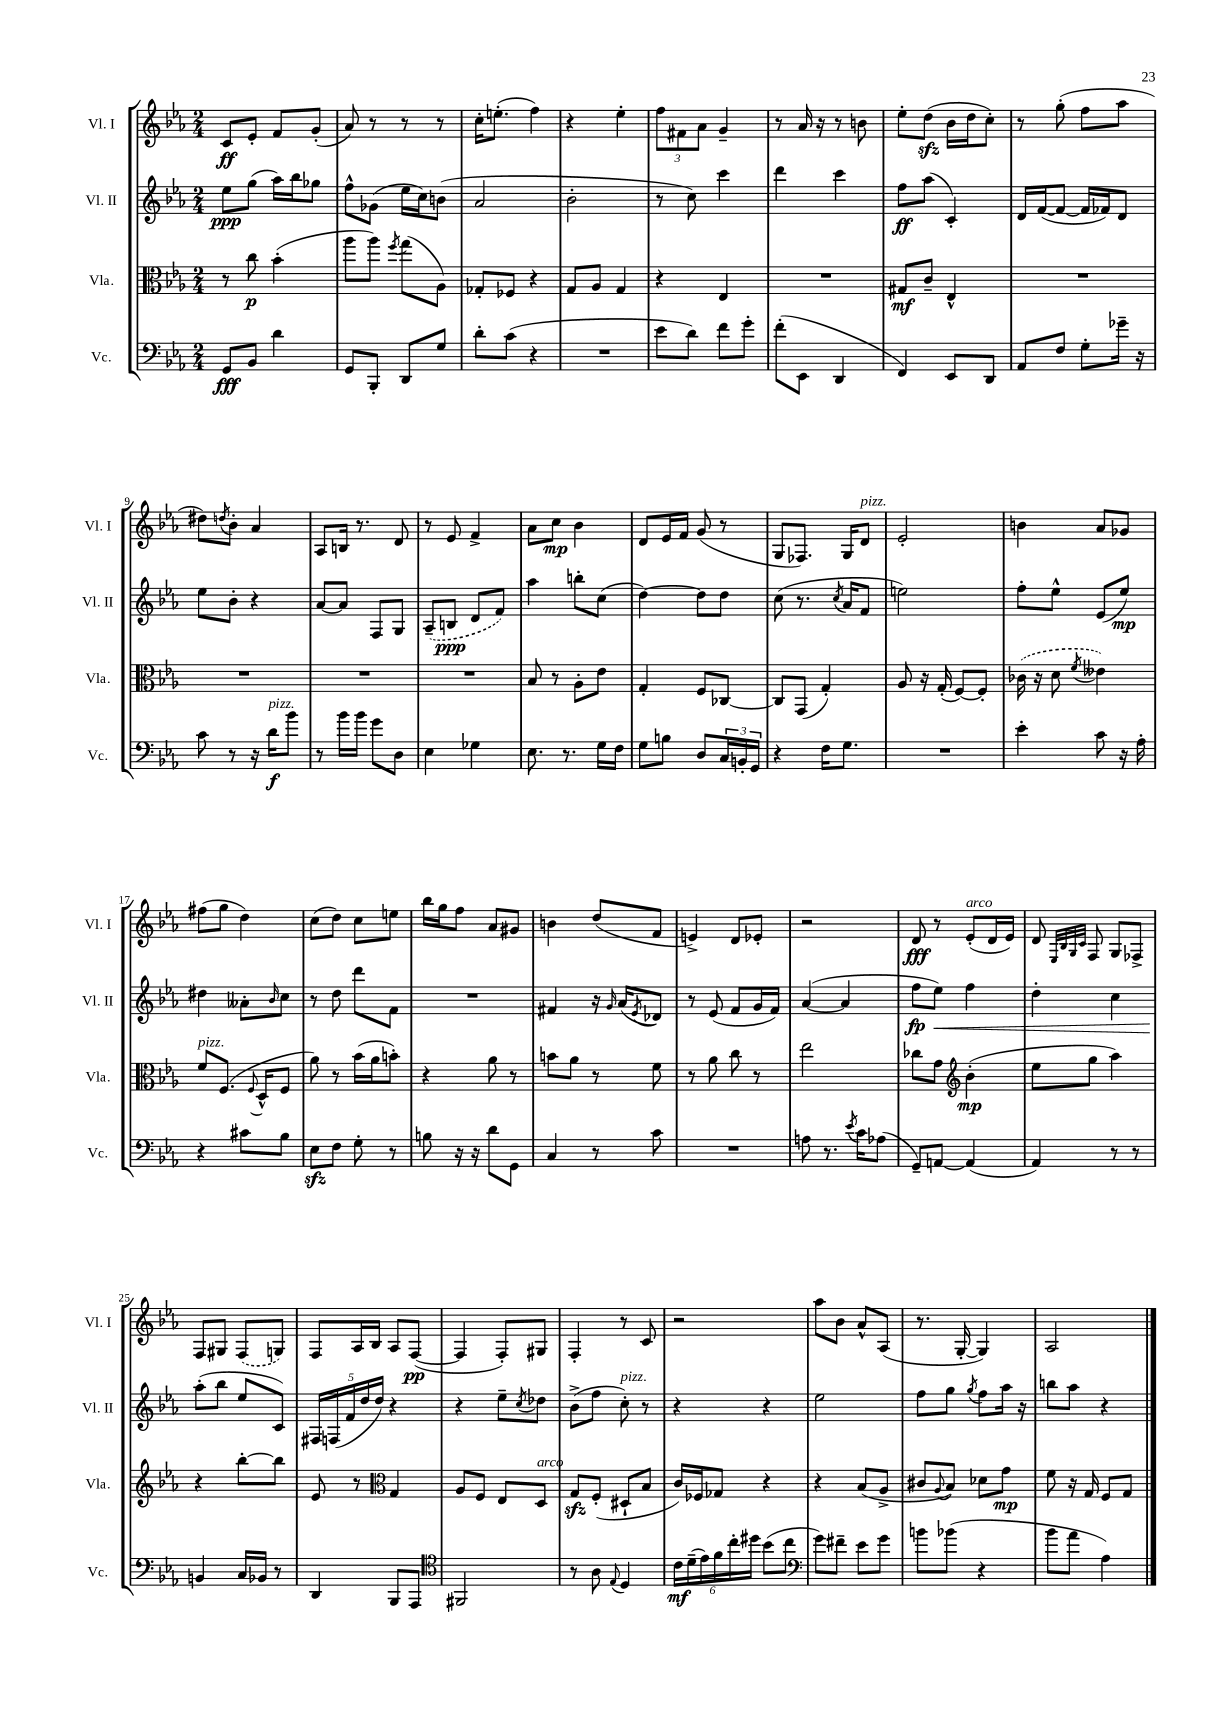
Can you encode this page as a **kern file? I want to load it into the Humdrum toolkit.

**kern	**dynam	**kern	**dynam	**kern	**dynam	**kern	**dynam
*part4	*part4	*part3	*part3	*part2	*part2	*part1	*part1
*staff4	*staff4	*staff3	*staff3	*staff2	*staff2	*staff1	*staff1
*I"Vc.	*	*I"Vla.	*	*I"Vl. II	*	*I"Vl. I	*
*I'Vc.	*	*I'Vla.	*	*I'Vl. II	*	*I'Vl. I	*
*clefF4	*	*clefC3	*	*clefG2	*	*clefG2	*
*k[b-e-a-]	*	*k[b-e-a-]	*	*k[b-e-a-]	*	*k[b-e-a-]	*
*M2/4	*	*M2/4	*	*M2/4	*	*M2/4	*
=1	=1	=1	=1	=1	=1	=1	=1
8GG/L	fff	8r	.	8ee-\L	ppp	8c/L	ff
8BB-/J	.	8cc\	p	(8gg\J	.	8e-'/J	.
4d\	.	(4b-'\	.	16aa-\LL)	.	8f/L	.
.	.	.	.	16bb-\J	.	.	.
.	.	.	.	8gg-X\J	.	(8g'/J	.
=2	=2	=2	=2	=2	=2	=2	=2
8GG/L	.	8aa-\L	.	8ff^^\L	.	8a-/)	.
8BBB-'/J	.	8aa-\J)	.	(8g-X\J	.	8r	.
.	.	8qff/	.	.	.	.	.
8DD/L	.	(8gg\L	.	16ee-\LL	.	8r	.
.	.	.	.	16cc\J)	.	.	.
8G/J	.	8A-\J)	.	(8bn\J	.	8r	.
=3	=3	=3	=3	=3	=3	=3	=3
8d'\L	.	8G-X'/L	.	2a-/	.	16cc'\KL	.
.	.	.	.	.	.	(8.een'\J	.
(8c\J	.	8F-X/J	.	.	.	.	.
4r	.	4r	.	.	.	4ff\)	.
=4	=4	=4	=4	=4	=4	=4	=4
2r	.	8G/L	.	2b-'\	.	4r	.
.	.	8A-/J	.	.	.	.	.
.	.	4G/	.	.	.	4ee-'\	.
=5	=5	=5	=5	=5	=5	=5	=5
8e-\L	.	4r	.	8r	.	12ff\L	.
.	.	.	.	.	.	12f#X\	.
8d\J)	.	.	.	8cc\)	.	.	.
.	.	.	.	.	.	12a-\J	.
8f\L	.	4E-/	.	4ccc\	.	4g~/	.
8g'\J	.	.	.	.	.	.	.
=6	=6	=6	=6	=6	=6	=6	=6
(8f'\L	.	2r	.	4ddd\	.	8r	.
8EE-\J	.	.	.	.	.	16a-/	.
.	.	.	.	.	.	16r	.
4DD/	.	.	.	4ccc\	.	8r	.
.	.	.	.	.	.	8bn\	.
=7	=7	=7	=7	=7	=7	=7	=7
4FF/)	.	8G#X/L	mf	8ff\L	ff	8ee-'\L	.
.	.	8c~/J	.	(8aa-\J	.	(8ddzz\J	.
8EE-/L	.	4E-^^/	.	4c'/)	.	16b-\LL	.
.	.	.	.	.	.	16dd\J	.
8DD/J	.	.	.	.	.	8cc'\J)	.
=8	=8	=8	=8	=8	=8	=8	=8
8AA-/L	.	2r	.	16d/LL	.	8r	.
.	.	.	.	([16f/J	.	.	.
8F/J	.	.	.	8f/J_	.	(8gg'\	.
8G'\L	.	.	.	16f/LL]	.	8ff\L	.
.	.	.	.	16f-X/J)	.	.	.
16g-X~\Jk	.	.	.	8d/J	.	8aa-\J	.
16r	.	.	.	.	.	.	.
!!LO:LB:g=z
=9	=9	=9	=9	=9	=9	=9	=9
8c\	.	2r	.	8ee-\L	.	8dd#X\L)	.
.	.	.	.	.	.	8qddn/	.
8r	.	.	.	8b-'\J	.	8b-'\J	.
16r	.	.	.	4r	.	4a-/	.
!LO:TX:a:i:t=pizz.	!	!	!	!	!	!	!
16d\KL	f	.	.	.	.	.	.
8b-\J	.	.	.	.	.	.	.
=10	=10	=10	=10	=10	=10	=10	=10
8r	.	2r	.	[8a-/L	.	8A-/L	.
16b-\LL	.	.	.	8a-/J]	.	16Bn/Jk	.
16b-\JJ	.	.	.	.	.	8.r	.
8g\L	.	.	.	8F/L	.	.	.
8D\J	.	.	.	8G/J	.	8d/	.
=11	=11	=11	=11	=11	=11	=11	=11
4E-\	.	2r	.	(8A-~/L	.	8r	.
.	.	.	.	8Bn/J	ppp	8e-/	.
4G-X\	.	.	.	8d/L	.	4f^/	.
.	.	.	.	8f/J)	.	.	.
=12	=12	=12	=12	=12	=12	=12	=12
8.E-\	.	8B-/	.	4aa-\	.	8a-\L	.
.	.	8r	.	.	.	8cc\J	mp
8.r	.	.	.	.	.	.	.
.	.	8A-'\L	.	8bbn'\L	.	4b-\	.
16G\LL	.	8e-\J	.	(8cc\J	.	.	.
16F\JJ	.	.	.	.	.	.	.
=13	=13	=13	=13	=13	=13	=13	=13
8G\L	.	4G'/	.	[4dd\)	.	8d/L	.
8Bn\J	.	.	.	.	.	16e-/L	.
.	.	.	.	.	.	16f/JJ	.
8D/L	.	8F/L	.	8dd\L]	.	(8g/	.
24C/L	.	[8C-X/J	.	8dd\J	.	8r	.
24BBn'/	.	.	.	.	.	.	.
24GG/JJ	.	.	.	.	.	.	.
=14	=14	=14	=14	=14	=14	=14	=14
4r	.	8C-/L]	.	(8cc\	.	8G/L	.
.	.	(8GG/J	.	8.r	.	8.F-X/J)	.
16F\KL	.	4G'/)	.	.	.	.	.
.	.	.	.	8qcc/	.	.	.
8.G\J	.	.	.	16a-/KL	.	16G/KL	.
!	!	!	!	!	!	!LO:TX:a:i:t=pizz.	!
.	.	.	.	8f/J	.	8d/J	.
=15	=15	=15	=15	=15	=15	=15	=15
2r	.	8A-/	.	2een\)	.	2e-'/	.
.	.	16r	.	.	.	.	.
.	.	(16G'/	.	.	.	.	.
.	.	[8F/L)	.	.	.	.	.
.	.	8F'/J]	.	.	.	.	.
=16	=16	=16	=16	=16	=16	=16	=16
4e-'\	.	(16c-X\	.	8ff'\L	.	4bn\	.
.	.	16r	.	.	.	.	.
.	.	8d\	.	8ee-^^\J	.	.	.
.	.	8qf/	.	.	.	.	.
8c\	.	4e--X\)	.	(8e-/L	.	8a-/L	.
16r	.	.	.	8ee-/J)	mp	8g-X/J	.
16A-'\	.	.	.	.	.	.	.
!!LO:LB:g=z
=17	=17	=17	=17	=17	=17	=17	=17
!	!	!LO:TX:a:i:t=pizz.	!	!	!	!	!
4r	.	8f/L	.	4dd#X\	.	(8ff#X\L	.
.	.	(8.F/J	.	.	.	8gg\J	.
8c#X\L	.	.	.	8a--X'\L	.	4dd\)	.
.	.	8qqF/	.	.	.	.	.
.	.	16D^^/KL	.	.	.	.	.
.	.	.	.	16qqb-/	.	.	.
8B-\J	.	8F/J	.	8cc\J	.	.	.
=18	=18	=18	=18	=18	=18	=18	=18
8E-zz\L	.	8a-\)	.	8r	.	(8cc\L	.
8F\J	.	8r	.	8dd\	.	8dd\J)	.
8G'\	.	(16b-\LL	.	8ddd\L	.	8cc\L	.
.	.	16a-\J	.	.	.	.	.
8r	.	8bn'\J)	.	8f\J	.	8een\J	.
=19	=19	=19	=19	=19	=19	=19	=19
8Bn\	.	4r	.	2r	.	16bb-\LL	.
.	.	.	.	.	.	16gg\J	.
16r	.	.	.	.	.	8ff\J	.
16r	.	.	.	.	.	.	.
8d\L	.	8a-\	.	.	.	8a-/L	.
8GG\J	.	8r	.	.	.	8g#X/J	.
=20	=20	=20	=20	=20	=20	=20	=20
4C/	.	8bn\L	.	4f#X/	.	4bn\	.
.	.	8a-\J	.	.	.	.	.
8r	.	8r	.	16r	.	(8dd/L	.
.	.	.	.	16qqg/	.	.	.
.	.	.	.	(16a-/KL	.	.	.
.	.	.	.	8qe-/	.	.	.
8c\	.	8f\	.	8d-X/J)	.	8f/J	.
=21	=21	=21	=21	=21	=21	=21	=21
2r	.	8r	.	8r	.	4en^/)	.
.	.	8a-\	.	(8e-/	.	.	.
.	.	8cc\	.	8f/L	.	8d/L	.
.	.	8r	.	16g/L	.	8e-X'/J	.
.	.	.	.	16f/JJ)	.	.	.
=22	=22	=22	=22	=22	=22	=22	=22
8An\	.	2ee-\	.	([4a-/	.	2r	.
8.r	.	.	.	.	.	.	.
.	.	.	.	4a-/]	.	.	.
8qe-/	.	.	.	.	.	.	.
16c\KL	.	.	.	.	.	.	.
(8A-X\J	.	.	.	.	.	.	.
=23	=23	=23	=23	=23	=23	=23	=23
8GG~/L)	.	8cc-X\L	.	8ff\L	fp	8d/	fff
!	!	!	!	!	!LO:HP:b	!	!
[8AAn/J	.	8g\J	.	8ee-\J)	<	8r	.
*	*	*clefG2	*	*	*	*	*
!	!	!	!	!	!	!LO:TX:a:i:t=arco	!
(4AA/]	.	(4b-'\	mp	4ff\	.	(8e-'/L	.
.	.	.	.	.	.	16d/L	.
.	.	.	.	.	.	16e-/JJ)	.
=24	=24	=24	=24	=24	=24	=24	=24
4AA-/)	.	8ee-\L	.	4dd'\	.	8d/	.
.	.	.	.	.	.	32qqE-/LLL	.
.	.	.	.	.	.	32qqB-/	.
.	.	.	.	.	.	32qqG/	.
.	.	.	.	.	.	32qqc/JJJ	.
.	.	8gg\J	.	.	.	8F/	.
8r	.	4aa-\)	.	4cc\	.	8G/L	.
8r	.	.	.	.	.	8F-X^/J	.
!!LO:LB:g=z
=25	=25	=25	=25	=25	=25	=25	=25
4BBn/	.	4r	.	(8aa-'\L	.	8F/L	.
.	.	.	.	8bb-\J	[	8G#X/J	.
16C/LL	.	[8bb-'\L	.	8ee-/L	.	(8F/L	.
16BB-X/JJ	.	.	.	.	.	.	.
8r	.	8bb-\J]	.	8c/J)	.	8Gn/J)	.
=26	=26	=26	=26	=26	=26	=26	=26
4DD/	.	8e-/	.	20F#X/LL	.	8F/L	.
.	.	.	.	(20Fn/	.	.	.
.	.	.	.	20f/	.	.	.
.	.	8r	.	.	.	16A-/L	.
.	.	.	.	20dd/	.	.	.
.	.	.	.	.	.	16B-/JJ	.
.	.	.	.	20dd/JJ)	.	.	.
*	*	*clefC3	*	*	*	*	*
8BBB-/L	.	4G/	.	4r	.	8A-/L	.
8AAA-/J	.	.	.	.	.	([8F/J	pp
=27	=27	=27	=27	=27	=27	=27	=27
*clefC4	*	*	*	*	*	*	*
2FF#X/	.	8A-/L	.	4r	.	4F/]	.
.	.	8F/J	.	.	.	.	.
.	.	8E-/L	.	8ee-~\L	.	8F'/L)	.
.	.	.	.	8qcc/	.	.	.
!	!	!LO:TX:a:i:t=arco	!	!	!	!	!
.	.	8D/J	.	8dd-X\J	.	8G#X/J	.
=28	=28	=28	=28	=28	=28	=28	=28
8r	.	8Gzz/L	.	(8b-^\L	.	4F'/	.
8A-\	.	(8F'/J	.	8ff\J	.	.	.
8qqE-/	.	.	.	.	.	.	.
!	!	!	!	!LO:TX:a:i:t=pizz.	!	!	!
4D/	.	8D#X`/L	.	8cc'\)	.	8r	.
.	.	8B-/J	.	8r	.	8c/	.
=29	=29	=29	=29	=29	=29	=29	=29
24c\LL	mf	16c/LL)	.	4r	.	2r	.
(24d~\	.	.	.	.	.	.	.
.	.	16F-X/J	.	.	.	.	.
24e-\)	.	.	.	.	.	.	.
24f\	.	8G-X/J	.	.	.	.	.
24cc'\	.	.	.	.	.	.	.
24dd#X\JJ	.	.	.	.	.	.	.
(8b-\L	.	4r	.	4r	.	.	.
8cc\J	.	.	.	.	.	.	.
=30	=30	=30	=30	=30	=30	=30	=30
*clefF4	*	*	*	*	*	*	*
8g\L)	.	4r	.	2ee-\	.	8aa-\L	.
8f#X~\J	.	.	.	.	.	8b-\J	.
8e-\L	.	(8B-/L	.	.	.	8a-^^/L	.
8g\J	.	8A-^/J	.	.	.	(8A-/J	.
=31	=31	=31	=31	=31	=31	=31	=31
8bn\L	.	8c#X/L	.	8ff\L	.	8.r	.
.	.	8qqA-/	.	.	.	.	.
(8b-X\J	.	8B-/J)	.	8gg\J	.	.	.
.	.	.	.	.	.	[16G'/	.
.	.	.	.	8qgg/	.	.	.
4r	.	8d-X\L	.	8ff\L	.	4G/])	.
.	.	8g\J	mp	16aa-\Jk	.	.	.
.	.	.	.	16r	.	.	.
=32	=32	=32	=32	=32	=32	=32	=32
8b-\L	.	8f\	.	8bbn\L	.	2A-/	.
8a-\J	.	16r	.	8aa-\J	.	.	.
.	.	16G/	.	.	.	.	.
4A-\)	.	8F/L	.	4r	.	.	.
.	.	8G/J	.	.	.	.	.
==	==	==	==	==	==	==	==
*-	*-	*-	*-	*-	*-	*-	*-
